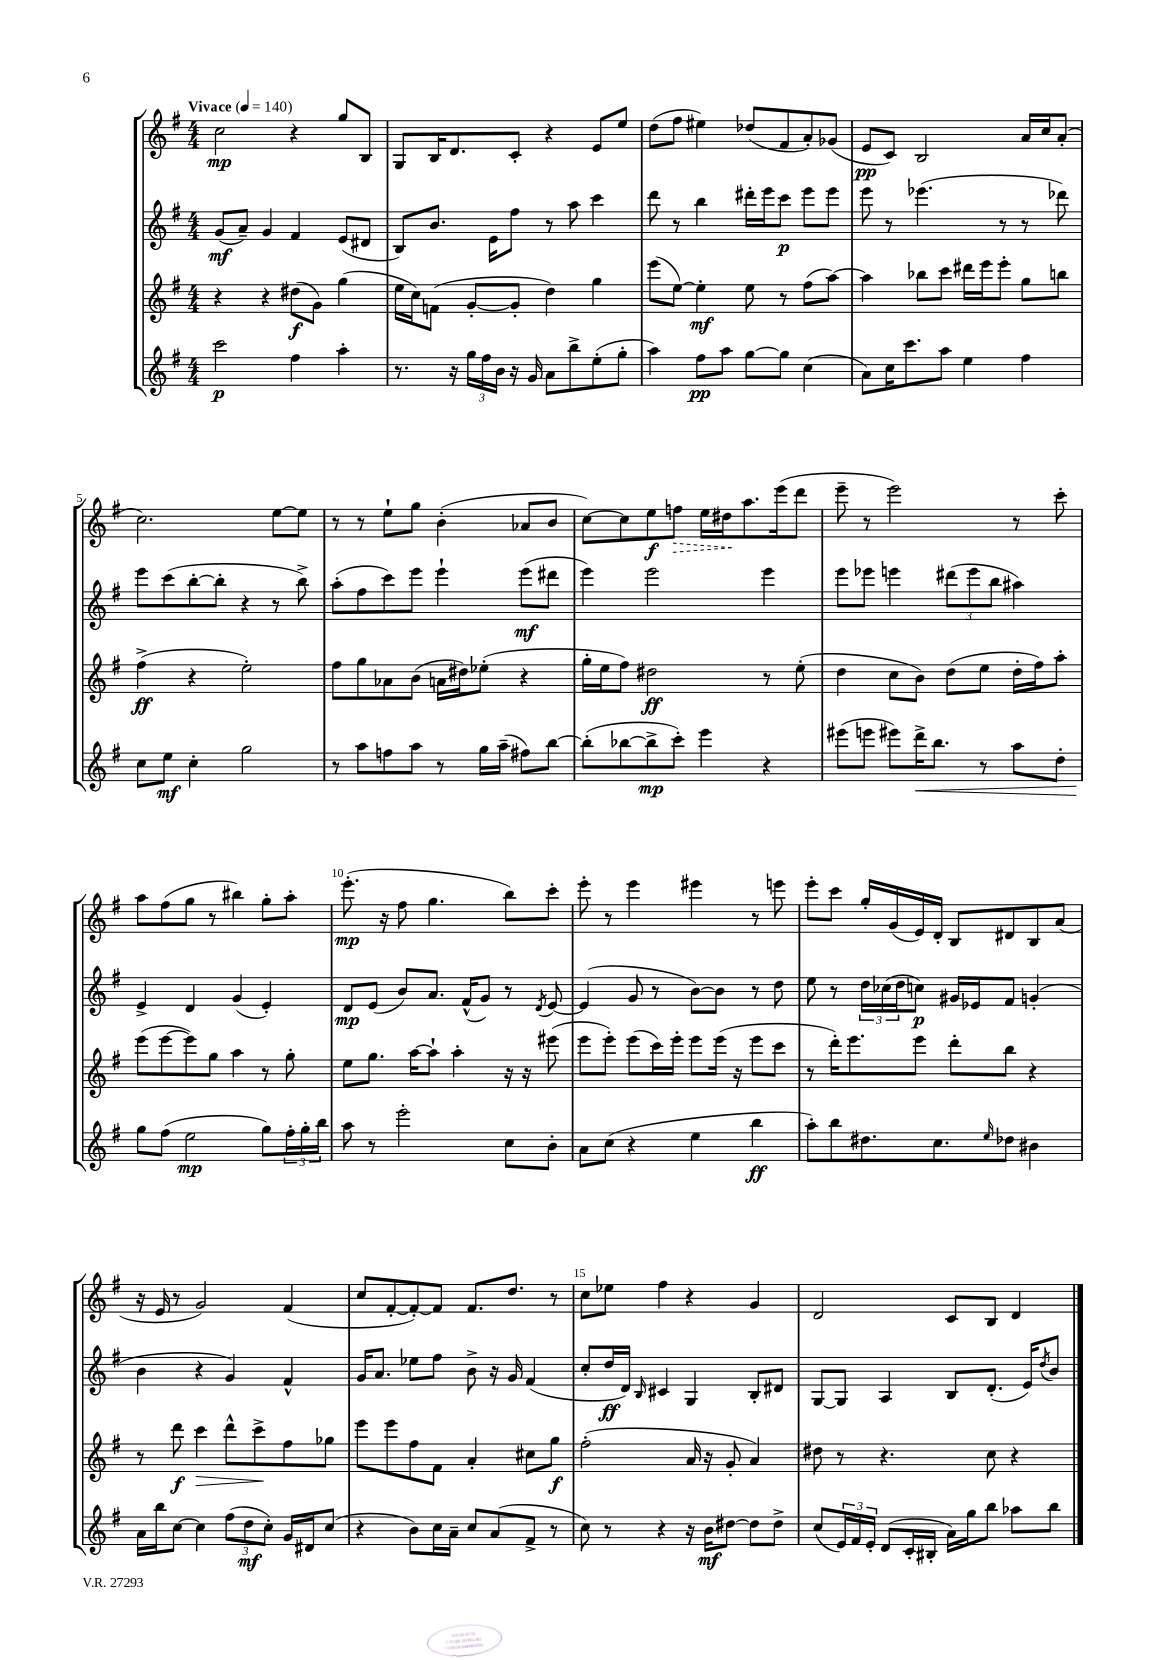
<<
\new StaffGroup <<
\new Staff = "s0" {
    \clef treble \key g \major \numericTimeSignature \time 4/4 \tempo "Vivace" 4 = 140
    c''2\mp r4 g''8 b8 |
    g8 b16 d'8. c'8-. r4 e'8 e''8 |
    d''8( fis''8 eis''4) des''8( fis'8 a'8-.) ges'8( |
    e'8\pp c'8) b2 a'16 c''16 a'8-.( |
    c''2.) e''8~ e''8 |
    r8 r8 e''8-! g''8 b'4-.( aes'8 b'8 |
    c''8~) c''8 e''8\f \once \override Hairpin.style = #'dashed-line f''8\> e''16 dis''16\! a''8. e'''16( d'''8 |
    e'''8-- r8 e'''2) r8 c'''8-. |
    a''8 fis''8( g''8 r8 bis''4) g''8-. a''8-. |
    e'''8.-.\mp( r16 fis''8 g''4. b''8) c'''8-. |
    e'''8-. r8 e'''4 eis'''4 r8 e'''8 |
    e'''8-. c'''8 g''16-. g'16( e'16) d'16-. b8 dis'8 b8 a'8( |
    r16 e'16 r8 g'2) fis'4( |
    c''8 fis'8~-. fis'8~-.) fis'8 fis'8. d''8. r8 |
    c''8 ees''8 fis''4 r4 g'4 |
    d'2 c'8 b8 d'4 \bar "|." |
}
\new Staff = "s1" {
    \clef treble \key g \major \numericTimeSignature \time 4/4
    g'8\mf( a'8--) g'4 fis'4 e'8( dis'8 |
    b8) b'8. e'16 fis''8 r8 a''8 c'''4 |
    d'''8 r8 b''4 dis'''16-. e'''16 c'''8\p e'''8 e'''8 |
    e'''8 r8 ees'''4.( r8 r8 des'''8) |
    e'''8 c'''8( b''8~-. b''8-. r4 r8 b''8->) |
    a''8-.( fis''8 c'''8) e'''8 e'''4-! e'''8\mf( dis'''8 |
    e'''4) e'''2 e'''4 |
    e'''8 ees'''8 e'''4 \tuplet 3/2 { dis'''8( e'''8 b''8 } ais''4) |
    e'4-> d'4 g'4( e'4-.) |
    d'8\mp e'8( b'8) a'8. fis'16-^( g'8) r8 \acciaccatura { d'8 } e'8~ |
    e'4( g'8 r8 b'8~) b'8 r8 d''8 |
    e''8 r8 \tuplet 3/2 { d''16 ces''16( d''16 } c''8\p) gis'16 ees'16 fis'8 g'4-.( |
    b'4 r4 g'4) fis'4-^ |
    g'16 a'8. ees''8 fis''8 b'8-> r16 g'16 fis'4( |
    c''8-. d''16\ff d'16) \grace { b16 } cis'4 g4 b8-. dis'8 |
    g8~ g8 a4 b8 d'8.-.( e'16) \acciaccatura { d''8 } b'8 \bar "|." |
}
\new Staff = "s2" {
    \clef treble \key g \major \numericTimeSignature \time 4/4
    r4 r4 dis''8\f( g'8) g''4( |
    e''16 c''16) f'8( g'8~-. g'8-. d''4) g''4 |
    e'''8( e''8~) e''4-.\mf e''8 r8 fis''8( a''8~) |
    a''4 bes''8 c'''8 dis'''16 e'''16 e'''8-. g''8 b''8 |
    fis''4->\ff( r4 e''2-.) |
    fis''8 g''8 aes'8 b'8( a'16 dis''16) ees''8-.( r4 |
    g''16-. e''16 fis''8) dis''2\ff r8 e''8-.( |
    d''4 c''8 b'8) d''8( e''8 d''16-. fis''16) a''8-. |
    e'''8( e'''8~ e'''8) g''8 a''4 r8 g''8-. |
    e''8 g''8. a''16~ a''8-! a''4-. r16 r16 eis'''8( |
    e'''8 e'''8-.) e'''8( c'''16) e'''16-. e'''8 e'''16( r16 e'''8 c'''8 |
    r8 d'''16-.) e'''8. e'''8 d'''8-. b''8 r4 |
    r8 d'''8\f c'''4\> d'''8-^ c'''8->\! fis''8 ges''8 |
    e'''8 e'''8 fis''8 fis'8 a'4-. cis''8 g''8\f |
    fis''2-.( a'16 r16 g'8-. a'4) |
    dis''8 r8 r4. c''8 r4 \bar "|." |
}
\new Staff = "s3" {
    \clef treble \key g \major \numericTimeSignature \time 4/4
    c'''2\p fis''4 a''4-. |
    r8. r16 \tuplet 3/2 { g''16 fis''16 b'16 } r16 g'16 a'8 b''8-> e''8-.( g''8-. |
    a''4) fis''8\pp a''8 g''8~ g''8 c''4( |
    a'8) c''16 c'''8. a''8 e''4 fis''4 |
    c''8 e''8\mf c''4-. g''2 |
    r8 a''8 f''8 a''8 r8 g''16 a''16--( fis''8) b''8~ |
    b''8-.( bes''8~ bes''8->\mp c'''8-.) e'''4 r4 |
    eis'''8( e'''8 eis'''8) d'''16->\< b''8. r8 a''8 d''8-. |
    g''8\! fis''8( e''2\mp g''8) \tuplet 3/2 { fis''16-. g''16-. b''16 } |
    a''8 r8 e'''2-. c''8 b'8-. |
    a'8 c''8( r4 e''4 b''4\ff |
    a''8-.) b''8 dis''8. c''8. \grace { e''16 } des''8 bis'4 |
    a'16 b''16 c''8~ c''4 \tuplet 3/2 { fis''8( d''8\mf c''8-.) } g'16 dis'16 c''8( |
    r4 b'8) c''16 a'16-- c''8 a'8( fis'8-> r8 |
    c''8) r8 r4 r16 b'16\mf dis''8~ dis''8 dis''8-> |
    c''8( \tuplet 3/2 { e'16) fis'16 e'16-. } d'8( c'16-. bis16-. a'16) g''16 b''8 aes''8 b''8 \bar "|." |
}
>>
>>
\layout { \context { \Score \override BarNumber.break-visibility = ##(#f #t #t) barNumberVisibility = #(every-nth-bar-number-visible 5) } }
